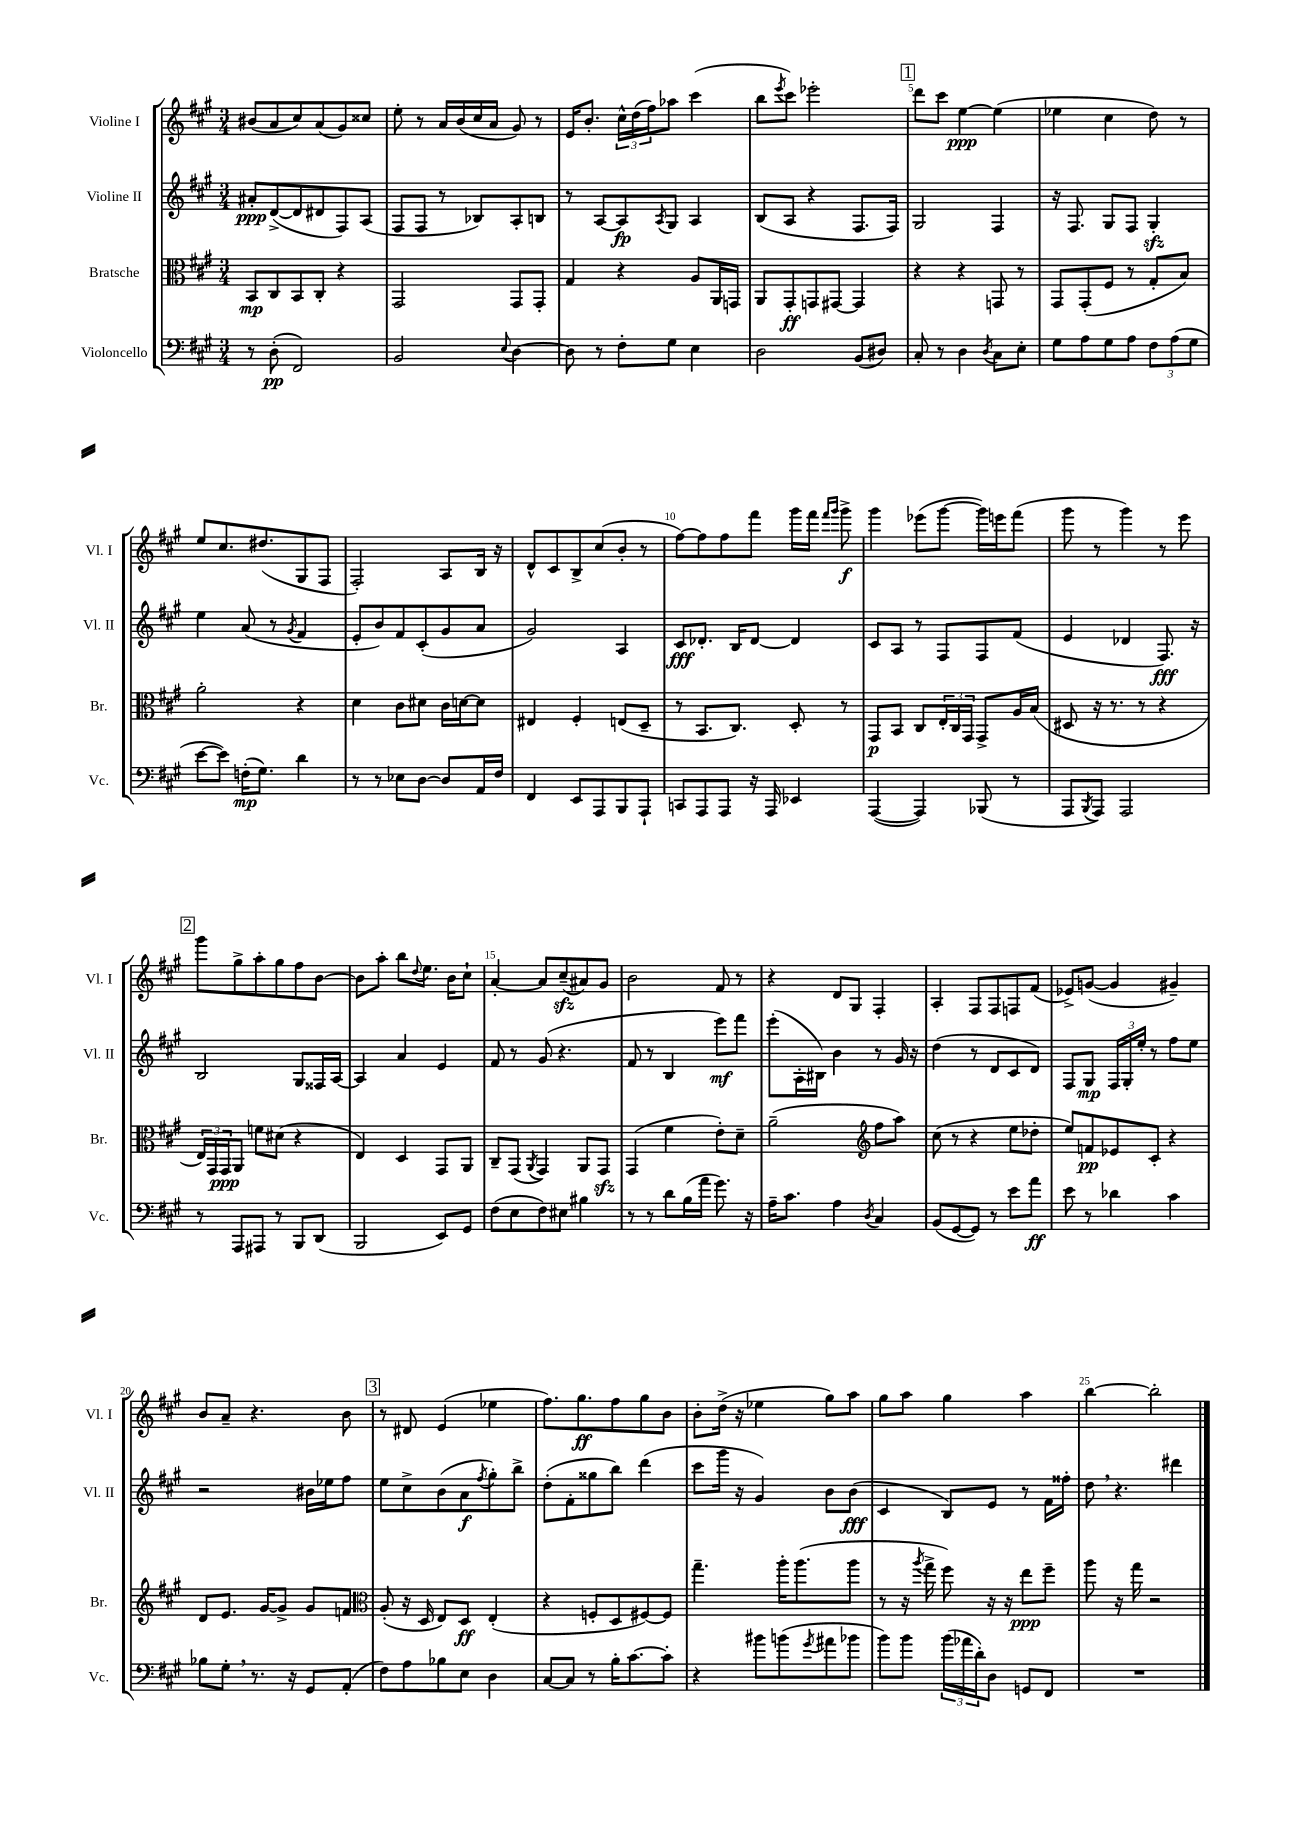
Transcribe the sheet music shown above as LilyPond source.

<<
\new StaffGroup <<
\new Staff = "s0" \with { instrumentName = "Violine I" shortInstrumentName = "Vl. I" } {
    \clef treble \key a \major \numericTimeSignature \time 3/4
    bis'8( a'8 cis''8) a'8( gis'8) cisis''8 |
    e''8-. r8 a'16 b'16( cis''16 a'16 gis'8) r8 |
    e'16 b'8.-. \tuplet 3/2 { cis''16-^ d''16( fis''16) } aes''8 cis'''4( |
    b''8 \acciaccatura { e'''8 } cis'''8) ees'''2-. |
    \mark \markup { \box "1" } d'''8 cis'''8 e''4~\ppp e''4( |
    ees''4 cis''4 d''8) r8 |
    e''8 cis''8. dis''8.( gis8 fis8 |
    fis2-.) a8 b16 r16 |
    d'8-^ cis'8 b8-> cis''8( b'8-. r8 |
    fis''8~) fis''8 fis''8 fis'''8 gis'''16 fis'''16 \grace { fis'''16 gis'''16 } gis'''8->\f |
    gis'''4 ees'''8( gis'''8~ gis'''16) e'''16 fis'''8( |
    gis'''8 r8 gis'''4) r8 e'''8 |
    \mark \markup { \box "2" } gis'''8 gis''8-> a''8-. gis''8 fis''8 b'8~ |
    b'8 a''8-. b''8 \appoggiatura { d''8 } e''8. b'16 cis''8-! |
    a'4~-. a'8 cis''8--\sfz( ais'8) gis'8 |
    b'2 fis'8 r8 |
    r4 d'8 gis8 fis4-. |
    a4-. fis8 fis8 f8 fis'8( |
    ees'8->) g'8~( g'4 gis'4--) |
    b'8 a'8-- r4. b'8 |
    \mark \markup { \box "3" } r8 dis'8 e'4( ees''4 |
    fis''8.) gis''8.\ff fis''8 gis''8 b'8 |
    b'8-. d''16->( r16 ees''4 gis''8) a''8 |
    gis''8 a''8 gis''4 a''4 |
    b''4~ b''2-. \bar "|." |
}
\new Staff = "s1" \with { instrumentName = "Violine II" shortInstrumentName = "Vl. II" } {
    \clef treble \key a \major \numericTimeSignature \time 3/4
    ais'8-.\ppp d'8~->( d'8 dis'8 fis8) a8( |
    fis8 fis8 r8 bes8) a8-. b8 |
    r8 a8~ a8\fp \acciaccatura { a8 } gis8 a4 |
    b8( a8 r4 fis8. fis16) |
    \mark \markup { \box "1" } gis2 fis4 |
    r16 fis8. gis8 fis8 gis4-.\sfz |
    e''4 a'8( r8 \acciaccatura { gis'8 } fis'4 |
    e'8-. b'8) fis'8 cis'8-.( gis'8 a'8 |
    gis'2) a4 |
    cis'8\fff des'8.-. b16 des'8~ des'4 |
    cis'8 a8 r8 fis8 fis8 fis'8( |
    e'4 des'4 fis8.\fff) r16 |
    \mark \markup { \box "2" } b2 gis8 fisis16 a16~ |
    a4 a'4 e'4 |
    fis'8 r8 gis'8( r4. |
    fis'8 r8 b4 e'''8\mf) fis'''8 |
    e'''8-.( a16-. bis16) b'4 r8 gis'16 r16 |
    d''4( r8 d'8 cis'8 d'8) |
    fis8 gis8\mp \tuplet 3/2 { fis16 gis16-. e''16-. } r8 fis''8 e''8 |
    r2 bis'16 ees''16 fis''8 |
    \mark \markup { \box "3" } e''8 cis''8-> b'8( a'8\f \acciaccatura { fis''8 } gis''8-.) b''8-> |
    d''8-.( fis'8-. gisis''8 b''8) d'''4( |
    cis'''8 gis'''16 r16 gis'4) b'8 b'8\fff( |
    cis'4 b8) e'8 r8 fis'16 fisis''16-. |
    d''8 \breathe r4. dis'''4 \bar "|." |
}
\new Staff = "s2" \with { instrumentName = "Bratsche" shortInstrumentName = "Br." } {
    \clef alto \key a \major \numericTimeSignature \time 3/4
    b,8\mp cis8 b,8 cis8-. r4 |
    gis,2 gis,8 gis,8-. |
    gis4 r4 a8 a,16 g,16 |
    a,8 gis,8-.\ff g,8 gis,8~ gis,4 |
    \mark \markup { \box "1" } r4 r4 g,8 r8 |
    gis,8 gis,8-.( fis8 r8 gis8-. b8) |
    a'2-. r4 |
    d'4 cis'8 dis'8 cis'16 d'16~ d'8 |
    eis4 fis4-. e8( d8-- |
    r8 b,8. cis8.) d8-. r8 |
    gis,8\p b,8 cis8 \tuplet 3/2 { e16-. cis16 gis,16 } gis,8-> a16 b16( |
    dis8 r16 r8. r8 r4 |
    \mark \markup { \box "2" } \tuplet 3/2 { e16) gis,16 gis,16\ppp } a,8 f'8 dis'8( r4 |
    e4) d4 gis,8 a,8 |
    cis8-- gis,8( \acciaccatura { a,8 } gis,4) a,8 gis,8\sfz |
    gis,4( fis'4 e'8-.) d'8-- |
    a'2--( \clef treble fis''8 a''8) |
    cis''8( r8 r4 e''8 des''8-. |
    e''8) f'8\pp ees'8 cis'8-. r4 |
    d'8 e'8. gis'16~ gis'8-> gis'8 f'8 |
    \mark \markup { \box "3" } \clef alto a8-.( r16 d16 e8) d8\ff e4-.( |
    r4 f8-. d8 fis8~) fis8 |
    gis''4.-- a''16-. a''8.( a''8 |
    r8 r16 \acciaccatura { a''8 } gis''16-> fis''8) r16 r16 e''8\ppp fis''8-- |
    a''8 r16 gis''16 r2 \bar "|." |
}
\new Staff = "s3" \with { instrumentName = "Violoncello" shortInstrumentName = "Vc." } {
    \clef bass \key a \major \numericTimeSignature \time 3/4
    r8 d8-.\pp( fis,2) |
    b,2 \appoggiatura { e8 } d4~ |
    d8 r8 fis8-. gis8 e4 |
    d2 b,8( dis8) |
    \mark \markup { \box "1" } cis8-. r8 d4 \acciaccatura { d8 } cis8 e8-. |
    gis8 a8 gis8 a8 \tuplet 3/2 { fis8 a8( gis8 } |
    e'8~ e'8) f16-.\mp( gis8.) d'4 |
    r8 r8 ees8 d8~ d8 a,16 fis16 |
    fis,4 e,8 a,,8 b,,8 a,,8-! |
    c,8 a,,8 a,,8 r16 a,,16 ees,4 |
    a,,4~( a,,4) bes,,8( r8 |
    a,,8 \acciaccatura { b,,8 } a,,8) a,,2 |
    \mark \markup { \box "2" } r8 a,,8 ais,,8 r8 b,,8 d,8( |
    b,,2 e,8) gis,8 |
    fis8( e8 fis8) eis8 bis4 |
    r8 r8 d'8 b16( a'16 gis'8.) r16 |
    a16-- cis'8. a4 \acciaccatura { d8 } cis4 |
    b,8( gis,8~ gis,8) r8 e'8 a'8\ff |
    e'8 r8 des'4 cis'4 |
    bes8 gis8-. \breathe r8. r16 gis,8 a,8-.( |
    \mark \markup { \box "3" } fis8) a8 bes8 e8 d4 |
    cis8~ cis8 r8 b16-. cis'8.~ cis'8-. |
    r4 bis'8 b'8( \acciaccatura { gis'8 } ais'8 bes'8 |
    b'8) b'8 \tuplet 3/2 { b'16( aes'16 d'16-.) } d8 g,8 fis,8 |
    R2. \bar "|." |
}
>>
>>
\layout { \context { \Score \override BarNumber.break-visibility = ##(#f #t #t) barNumberVisibility = #(every-nth-bar-number-visible 5) } }
